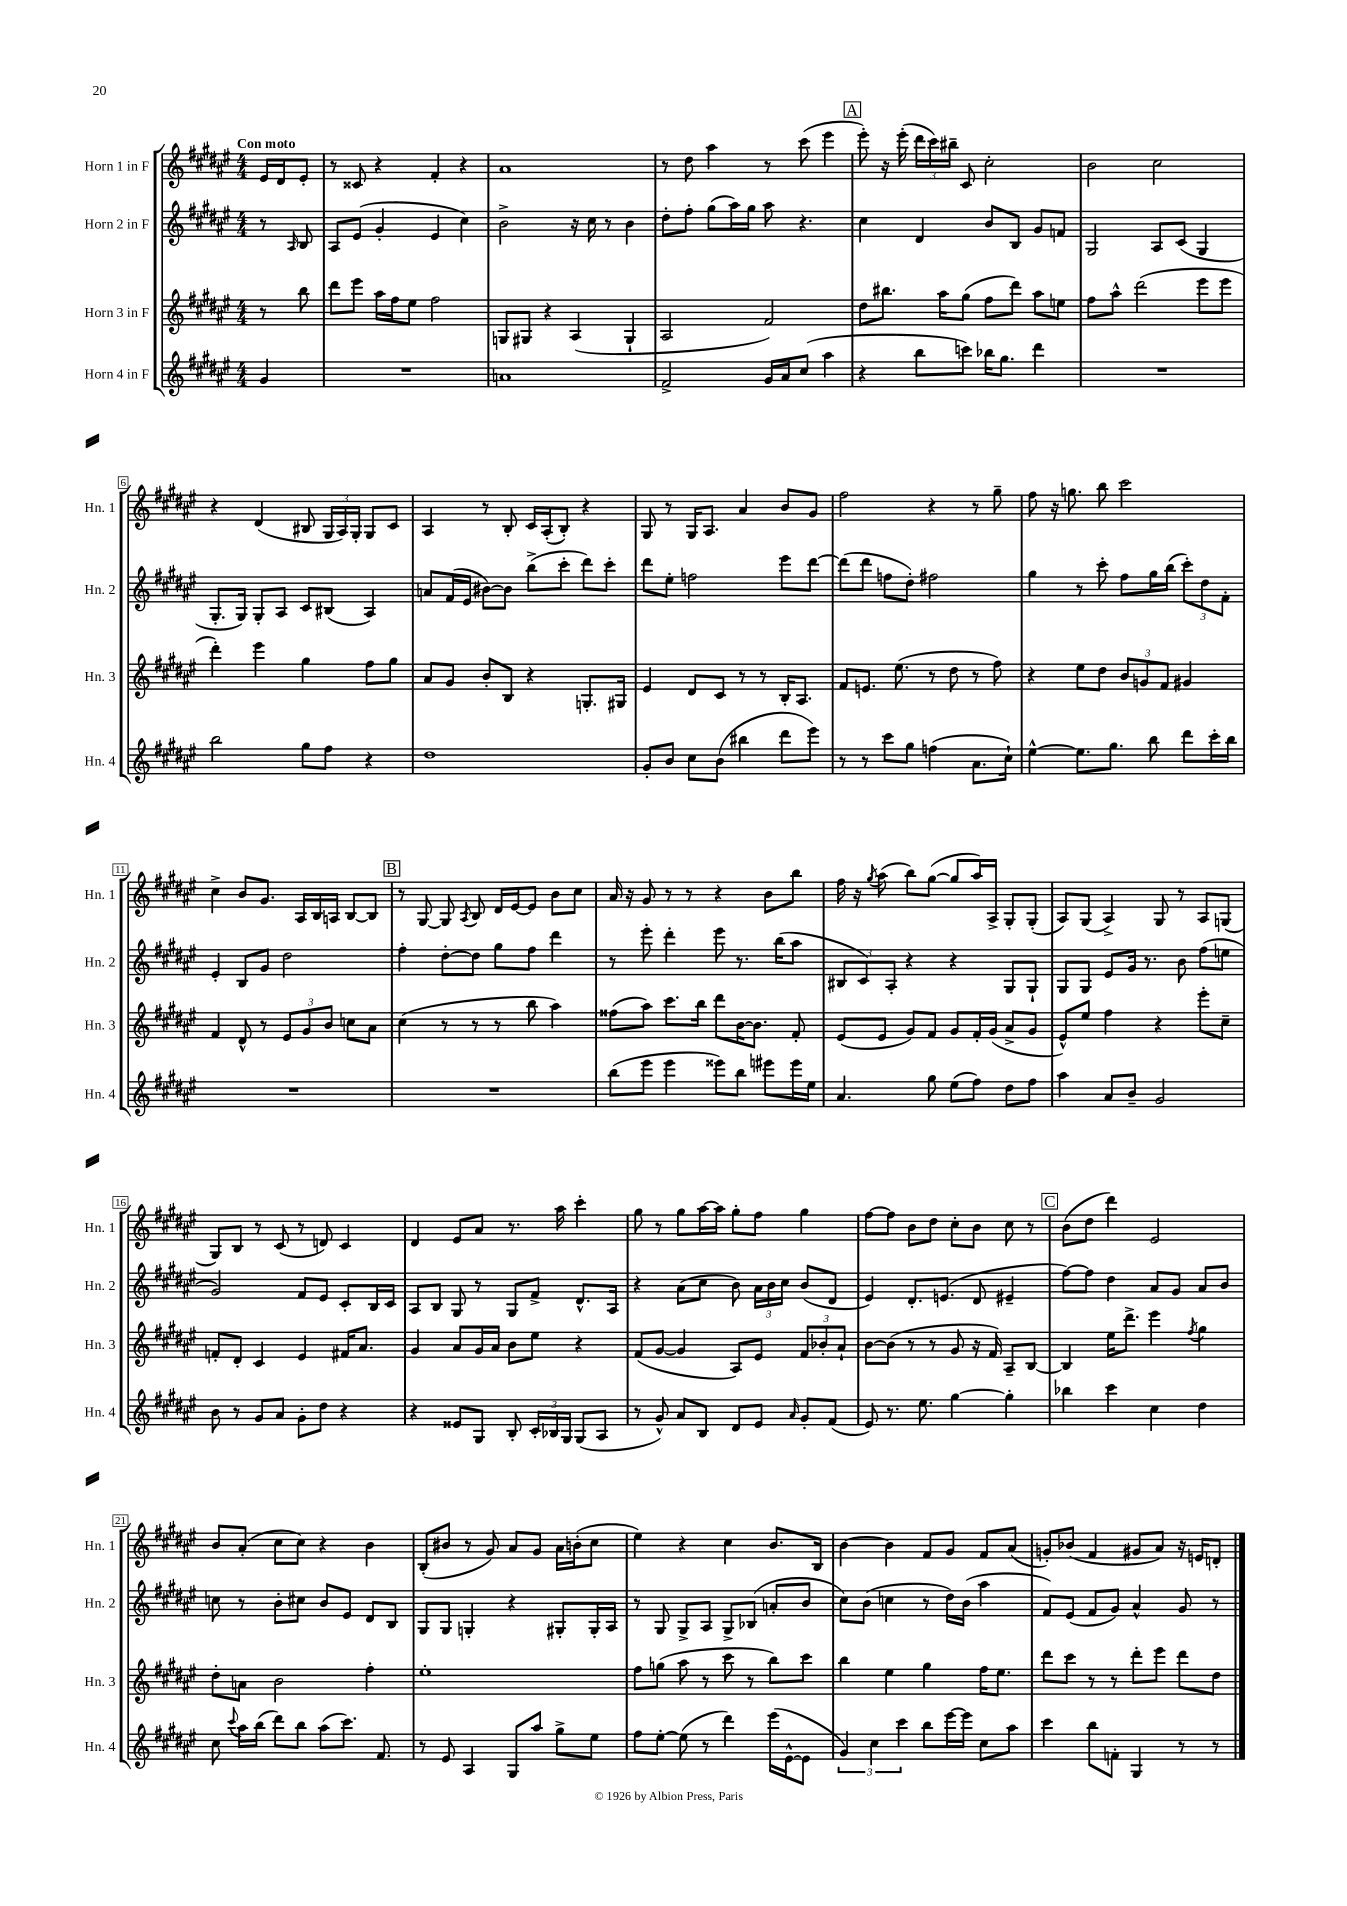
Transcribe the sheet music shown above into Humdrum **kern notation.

**kern	**kern	**kern	**kern
*part4	*part3	*part2	*part1
*staff4	*staff3	*staff2	*staff1
*I"Horn 4 in F	*I"Horn 3 in F	*I"Horn 2 in F	*I"Horn 1 in F
*I'Hn. 4	*I'Hn. 3	*I'Hn. 2	*I'Hn. 1
*clefG2	*clefG2	*clefG2	*clefG2
*k[f#c#g#d#a#e#]	*k[f#c#g#d#a#e#]	*k[f#c#g#d#a#e#]	*k[f#c#g#d#a#e#]
*M4/4	*M4/4	*M4/4	*M4/4
=	=	=	=
!	!	!	!LO:TX:a:B:t=Con moto
4g#/	8r	8r	16e#/LL
.	.	.	16d#/J
.	.	16qqA#/	.
.	8bb\	8B/	8e#'/J
=1	=1	=1	=1
1r	8ddd#\L	8A#/L	8r
.	8eee#\J	(8e#/J	8c##X/
.	16aa#\LL	4g#'/	4r
.	16ff#\J	.	.
.	8ee#\J	.	.
.	2ff#\	4e#/	4f#'/
.	.	4cc#\)	4r
=2	=2	=2	=2
1an	8Gn/L	2b^\	1a#
.	8G#X/J	.	.
.	4r	.	.
.	(4A#/	16r	.
.	.	16cc#\	.
.	.	8r	.
.	4G#`/	4b\	.
=3	=3	=3	=3
2f#^/	2A#/	8dd#'\L	8r
.	.	8ff#'\J	8dd#\
.	.	(8gg#\L	4aa#\
.	.	16aa#\L)	.
.	.	16gg#\JJ	.
16g#/LL	2f#/)	8aa#\	8r
16a#/J	.	.	.
(8cc#/J	.	4.r	(8ccc#\
4aa#\	.	.	4eee#\
!!LO:REH:place=s1:t=A
=4	=4	=4	=4
4r	8dd#\L	4cc#\	8eee#'\)
.	8.bb#X\J	.	16r
.	.	.	(16eee#'\
8bb\L	.	4d#/	24ddd#\LL
.	.	.	24ccc#\)
.	16aa#\KL	.	.
.	.	.	24bb#X~\JJ
8cccn\J)	(8gg#\J	.	8c#/
16bb-X\KL	8ff#\L	8b/L	2cc#'\
8.gg#\J	.	.	.
.	8ddd#\J)	8B/J	.
4ddd#\	8aa#\L	8g#/L	.
.	8een\J	8fn/J	.
=5	=5	=5	=5
1r	8ff#\L	2G#/	2b\
.	8aa#^^\J	.	.
.	(2ddd#\	.	.
.	.	8A#/L	2cc#\
.	.	(8c#/J	.
.	8eee#\L	4G#/	.
.	8eee#\J	.	.
!!LO:LB:g=z
=6	=6	=6	=6
2bb\	4ddd#'\)	8.G#'/L	4r
.	.	16G#/Jk)	.
.	4eee#\	8G#'/L	(4d#/
.	.	8A#/J	.
8gg#\L	4gg#\	8c#/L	8B#X/
8ff#\J	.	(8B#X/J	24G#/LL
.	.	.	24A#/)
.	.	.	24G#'/JJ
4r	8ff#\L	4A#/)	8G#/L
.	8gg#\J	.	8c#/J
=7	=7	=7	=7
1dd#	8a#/L	8an/L	4A#/
.	8g#/J	(16f#/L	.
.	.	16e#/JJ	.
.	8b'/L	[8b#X\L)	8r
.	8B/J	8b#\J]	8B'/
.	4r	(8bb^\L	16c#/LL
.	.	.	(16A#'/J
.	.	8ccc#'\J	8B'/J)
.	8.Gn'/L	8ddd#\L)	4r
.	.	8ccc#'\J	.
.	16G#X/Jk	.	.
=8	=8	=8	=8
8g#'/L	4e#/	8ddd#\L	8G#/
8b/J	.	8ee#'\J	8r
8cc#\L	8d#/L	2ffn\	16G#/KL
.	.	.	8.A#/J
(8b\J	8c#/J	.	.
4bb#X\	8r	.	4a#/
.	8r	.	.
8ddd#\L	16B'/KL	8eee#\L	8b/L
.	8.A#/J	.	.
8eee#\J)	.	[8ddd#\J	8g#/J
=9	=9	=9	=9
8r	8f#/L	(8ddd#\L]	2ff#\
8r	8.en/J	8ddd#\J	.
8ccc#\L	.	8ffn\L	.
.	(8.ee#\	.	.
8gg#\J	.	8dd#'\J)	.
(4ffn\	8r	2ff#X\	4r
.	8dd#\	.	.
8.a#\L	8r	.	8r
.	8ff#\)	.	8gg#~\
16cc#`\Jk)	.	.	.
=10	=10	=10	=10
[4ee#^^\	4r	4gg#\	8ff#\
.	.	.	16r
.	.	.	8.ggn\
8.ee#\L]	8ee#\L	8r	.
.	8dd#\J	8ccc#'\	8bb\
8.gg#\J	.	.	.
.	12b/L	8ff#\L	2ccc#\
.	12gn/	.	.
8bb\	.	16gg#\L	.
.	12f#/J	.	.
.	.	(16bb\JJ	.
8ddd#\L	4g#X/	12ccc#'\L)	.
.	.	12dd#\	.
16ccc#'\L	.	.	.
.	.	12f#'\J	.
16bb\JJ	.	.	.
!!LO:LB:g=z
=11	=11	=11	=11
1r	4f#/	4e#'/	4cc#^\
.	8d#^^/	8B/L	8b/L
.	8r	8g#/J	8.g#/J
.	12e#/L	2dd#\	.
.	.	.	16A#/LL
.	12g#/	.	.
.	.	.	16B/
.	12b/J	.	.
.	.	.	16An/JJ
.	8ccn\L	.	[8B/L
.	8a#\J	.	8B/J]
!!LO:REH:place=s1:t=B
=12	=12	=12	=12
1r	(4cc#\	4ff#'\	8r
.	.	.	[8G#/
.	8r	[8dd#'\L	8G#/]
.	.	.	8qA#/
.	8r	8dd#\J]	8B/
.	8r	8gg#\L	16d#/LL
.	.	.	[16e#/J
.	8bb\	8ff#\J	8e#/J]
.	4aa#\)	4ddd#\	8b\L
.	.	.	8cc#\J
=13	=13	=13	=13
(8bb\L	(8ff##X\L	8r	16a#/
.	.	.	16r
8eee#\J	8aa#\J)	8eee#'\	8g#/
4eee#\	8.ccc#\L	4ddd#'\	8r
.	.	.	8r
.	16bb\Jk	.	.
8eee##X\L)	8ddd#\L	8eee#\	4r
8bb\J	[16b\K	8.r	.
.	8.b\J]	.	.
8eee#X\L	.	.	8b\L
.	.	(16bb\KL	.
16eee#\L	8f#'/	8aa#\J	8bb\J
16ee#\JJ	.	.	.
=14	=14	=14	=14
4.a#/	(8e#/L	12B#X/L	16ff#\
.	.	.	16r
.	.	12c#/)	.
.	.	.	8qgg#/
.	8e#/J	.	(8aa#\
.	.	12A#'/J	.
.	8g#/L)	4r	8bb\L)
8gg#\	8f#/J	.	([8gg#\J
(8ee#\L	8g#/L	4r	8gg#/L]
8ff#\J)	16f#'/L	.	16aa#/L)
.	(16g#/JJ	.	16A#^/JJ
8dd#\L	8a#^/L	8G#/L	8G#'/L
8ff#\J	8g#/J	8G#`/J	(8G#'/J
=15	=15	=15	=15
4aa#\	8e#^^/L)	8G#/L	8A#/L)
.	8ee#/J	8G#/J	(8G#/J
8a#/L	4ff#\	8e#/L	4A#^/)
8b~/J	.	16g#/Jk	.
.	.	8.r	.
2g#/	4r	.	8G#/
.	.	8b\	8r
.	8eee#'\L	(8ff#\L	8A#/L
.	8cc#~\J	8een\J	(8Gn/J
!!LO:LB:g=z
=16	=16	=16	=16
8b\	8fn'/L	2g#/)	8G#/L)
8r	8d#'/J	.	8B/J
8g#/L	4c#/	.	8r
8a#/J	.	.	(8c#/
8g#'\L	4e#/	8f#/L	8r
8dd#\J	.	8e#/J	8dn/)
4r	16f#X/KL	8c#'/L	4c#/
.	8.a#/J	.	.
.	.	16B/L	.
.	.	16c#/JJ	.
=17	=17	=17	=17
4r	4g#/	8A#/L	4d#/
.	.	8B/J	.
8e##X/L	8a#/L	8G#/	8e#/L
8G#/J	16g#/L	8r	8a#/J
.	16a#/JJ	.	.
8B'/	8b\L	8G#/L	8.r
24c#'/LL	8ee#\J	8f#^/J	.
24B-X/	.	.	.
.	.	.	16aa#\
24G#/JJ	.	.	.
(8G#/L	4r	8.d#^^/L	4ccc#'\
8A#/J	.	.	.
.	.	16A#/Jk	.
=18	=18	=18	=18
8r	(8f#/L	4r	8gg#\
8g#^^/)	[8g#/J	.	8r
8a#/L	4g#/]	(8a#\L	8gg#\L
8B/J	.	8cc#\J	[16aa#\L
.	.	.	16aa#\JJ]
8d#/L	8A#/L)	8b\)	8gg#'\L
8e#/J	8e#/J	24a#\LL	8ff#\J
.	.	24b\	.
.	.	24cc#\JJ	.
16qqa#/	.	.	.
8g#'/L	12f#/L	(8b/L	4gg#\
.	12b-X'/	.	.
(8f#/J	.	8d#/J	.
.	12a#`/J	.	.
=19	=19	=19	=19
8e#/)	[8b\L	4e#/)	[8ff#\L
8.r	(8b\J]	.	8ff#\J]
.	8r	8.d#'/L	8b\L
8.ee#\	.	.	.
.	8r	.	8dd#\J
.	.	(8.en/J	.
[4gg#\	8g#/	.	8cc#'\L
.	16r	8d#/	8b\J
.	16f#/)	.	.
4gg#'\]	8A#~/L	4e#X~/	8cc#\
.	[8B/J	.	8r
!!LO:REH:place=s1:t=C
=20	=20	=20	=20
4bb-X\	4B/]	[8ff#\L)	(8b\L
.	.	8ff#\J]	8dd#\J
4ccc#\	16ee#\KL	4dd#\	4ddd#\)
.	8.ddd#^\J	.	.
4cc#\	4eee#\	8a#/L	2e#/
.	.	8g#/J	.
.	8qff#/	.	.
4dd#\	4gg#\	8a#/L	.
.	.	8b/J	.
!!LO:LB:g=z
=21	=21	=21	=21
8cc#\	8dd#'\L	8ccn\	8b/L
8qqccc#/	.	.	.
16aa#\LL	8an\J	8r	(8a#'/J
(16bb\JJ	.	.	.
8ddd#\L)	2b\	8b'\L	8cc#\L
8bb\J	.	8cc#X\J	8cc#\J)
(8aa#\L	.	8b/L	4r
8.ccc#\J)	.	8e#/J	.
.	4ff#'\	8d#/L	4b\
8.f#/	.	.	.
.	.	8B/J	.
=22	=22	=22	=22
8r	1ee#'	8G#/L	(8B'/L
8e#/	.	8G#/J	8b#X/J
4A#/	.	4Gn'/	8r
.	.	.	8g#/)
8G#/L	.	4r	8a#/L
8aa#/J	.	.	8g#/J
8gg#^\L	.	8G#X'/L	16a#\LL
.	.	.	(16bn'\J
8ee#\J	.	16G#'/L	8cc#\J
.	.	16A#/JJ	.
=23	=23	=23	=23
8ff#\L	8ff#\L	8r	4ee#\)
[8ee#'\J	(8ggn\J	8G#/	.
(8ee#\]	8aa#\	8G#^/L	4r
8r	8r	8A#/J	.
4ddd#\)	8ccc#\	8G#^/L	4cc#\
.	8r	(8B-X/J	.
(16eee#\LL	8bb\L)	8an'/L	8.b/L
[16e#^^\J	.	.	.
8e#\J]	8ccc#\J	8b/J	.
.	.	.	16B/Jk
=24	=24	=24	=24
6g#/)	4bb\	8cc#\L)	[4b\
.	.	(8b\J	.
6cc#\	.	.	.
.	4ee#\	4ccn\	4b\]
6ccc#\	.	.	.
8bb\L	4gg#\	8r	8f#/L
[16eee#\L	.	16dd#\LL)	8g#/J
16eee#\JJ]	.	(16b\JJ	.
8cc#\L	16ff#\KL	4aa#\	8f#/L
.	8.ee#\J	.	.
8aa#\J	.	.	(8a#/J
=25	=25	=25	=25
4ccc#\	8ddd#\L	8f#/L)	8gn'/L)
.	8ccc#\J	(8e#/J	(8b-X/J
8bb\L	8r	8f#/L	4f#/
8fn'\J	8r	8g#/J)	.
4G#/	8ddd#'\L	4a#^^/	8g#X/L
.	8eee#\J	.	8a#/J)
8r	8ddd#\L	8g#/	16r
.	.	.	16en/KL
8r	8dd#\J	8r	8dn'/J
==	==	==	==
*-	*-	*-	*-
